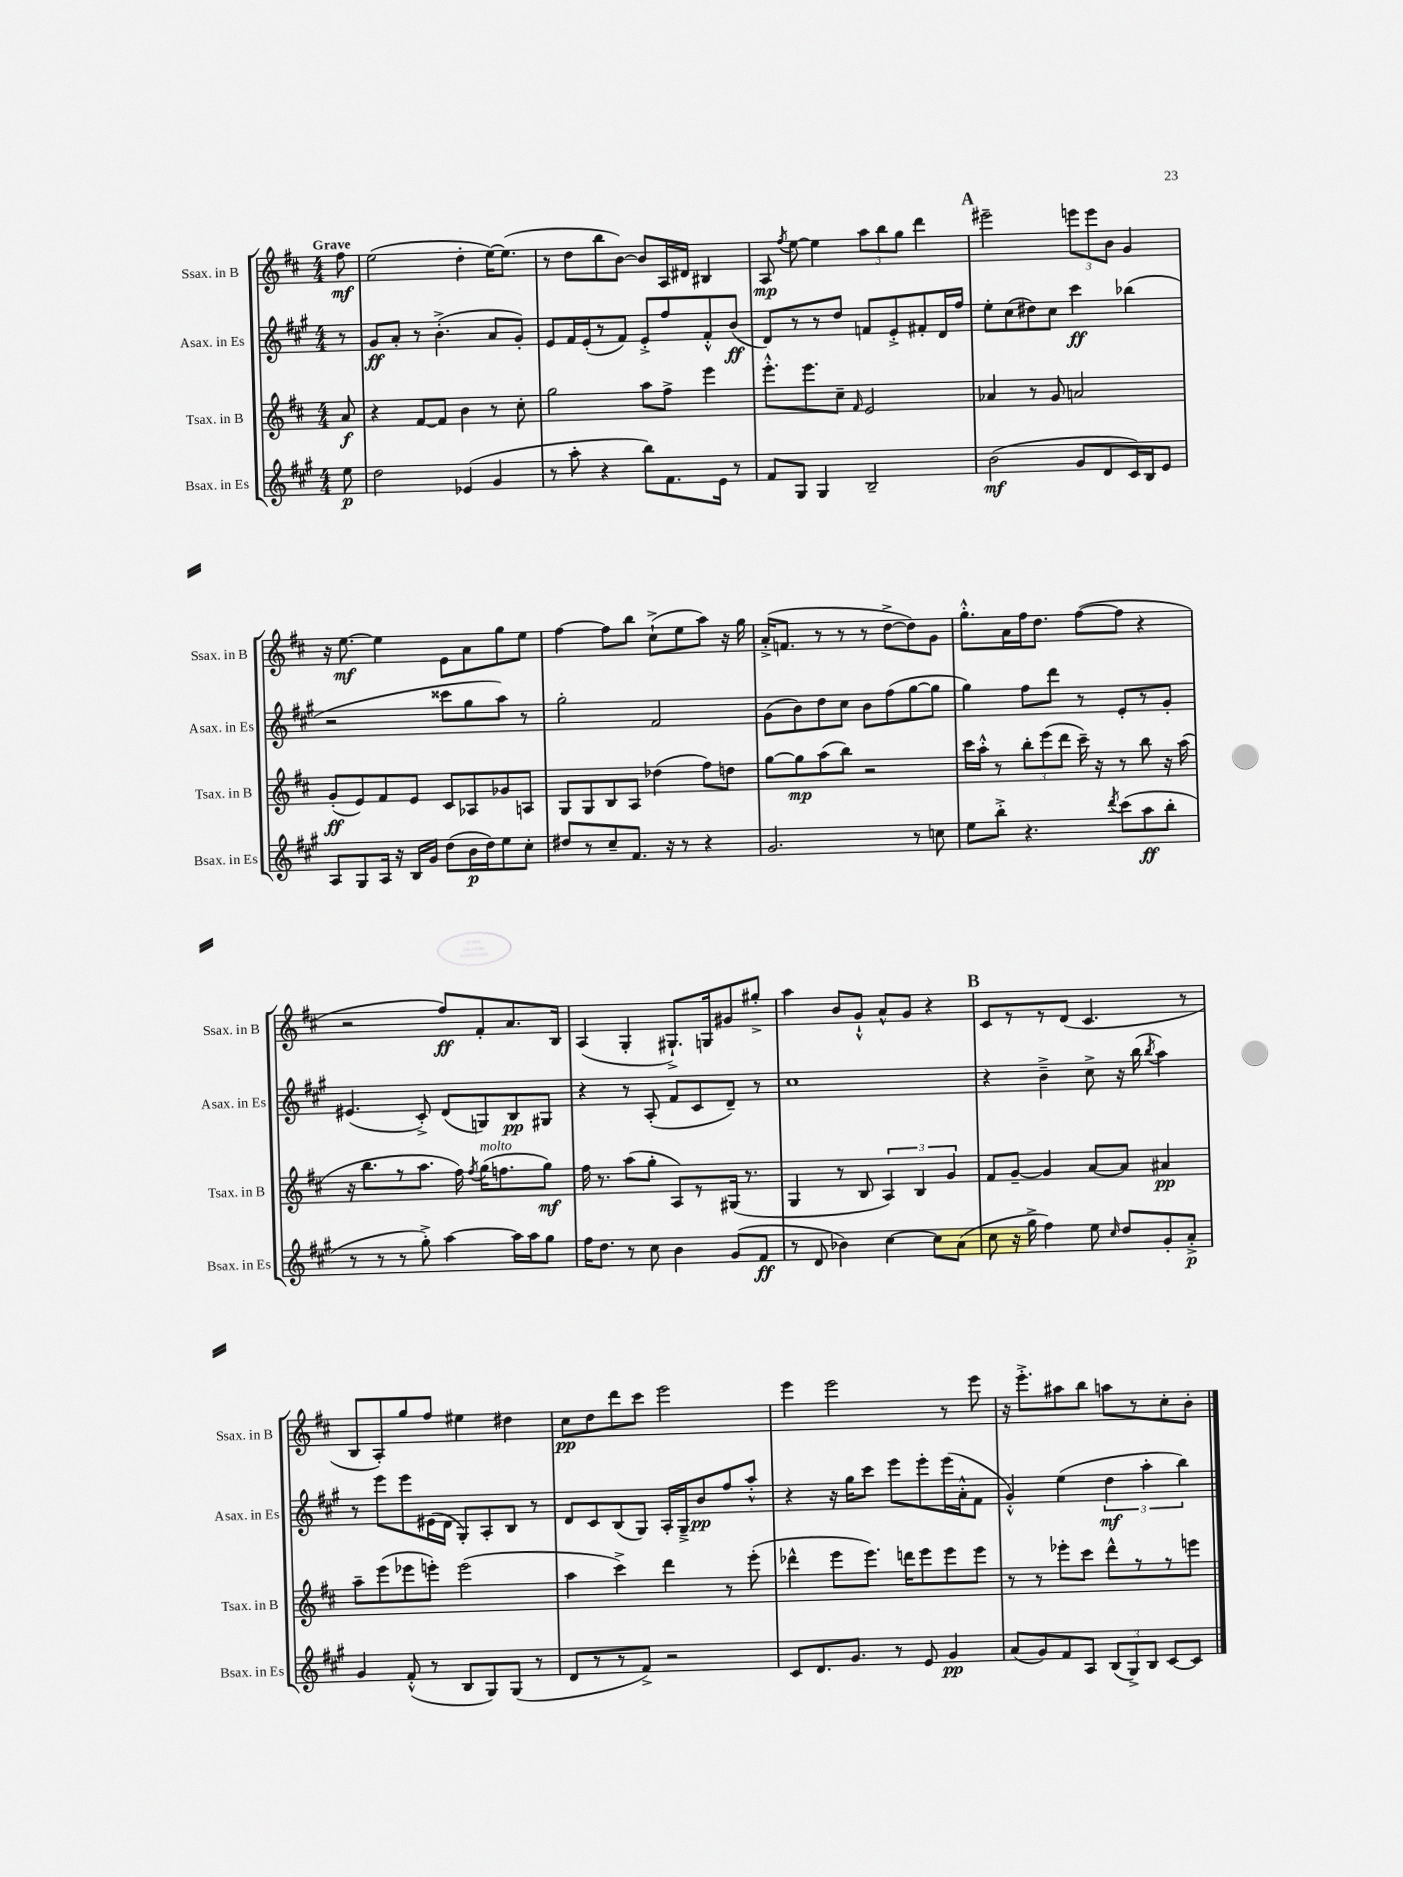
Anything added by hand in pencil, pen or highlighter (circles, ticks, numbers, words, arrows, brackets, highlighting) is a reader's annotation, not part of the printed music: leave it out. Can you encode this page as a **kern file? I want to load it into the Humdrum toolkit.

**kern	**kern	**kern	**kern
*staff4	*staff3	*staff2	*staff1
*clefG2	*clefG2	*clefG2	*clefG2
*k[f#c#g#]	*k[f#c#]	*k[f#c#g#]	*k[f#c#]
*M4/4	*M4/4	*M4/4	*M4/4
8ee	8a	8r	8ff#
=	=	=	=
2dd	4r	8g#	(2ee
.	.	8a'	.
.	[8f#	8r	.
.	8f#]	(4.b'^	.
(4e-	4b	.	4dd'
4g#	8r	8a	[16ee)
.	.	.	(8.ee]
.	8cc#'	8g#')	.
=	=	=	=
8r	2gg	8e	8r
8aa'	.	16f#	8dd
.	.	(16e'	.
4r	.	8r	8bb
.	.	8f#)	[8b)
8bb)	8aa	8e'^	8b]
8.f#	8ff#^	8ff#	16A
.	.	.	16d#
.	4eee	8f#'^^	4B#
16e	.	.	.
8r	.	(8b	.
=	=	=	=
8f#	8.eee'^^	8d)	8A
.	.	.	8qff#
8G#	.	8r	[8ee
.	8.eee	.	.
4G#	.	8r	4ee]
.	8cc#~	8dd	.
.	16qqf#	.	.
2B~	2e	8f	12aa
.	.	.	12bb
.	.	8e'^	.
.	.	.	12gg
.	.	8f#'	4ddd
.	.	16d	.
.	.	16ff#	.
=	=	=	=
(2b	4a-	8ee'	2eee#~
.	.	(8cc#	.
.	8r	8dd#)	.
.	8g	8cc#	.
8g#	2a	4ccc#	12eee
.	.	.	12eee
8d	.	.	.
.	.	.	12b
16c#)	.	(4bb-	4g
16B	.	.	.
8e	.	.	.
=	=	=	=
8A	(8g'	2r	16r
.	.	.	[8.ee
8G#	8e)	.	.
16A	8f#	.	4ee]
16r	.	.	.
16B	8e	.	.
16g#	.	.	.
(8dd	8c#	8ccc##	8e
16b	8A-	8gg#	8a
16dd)	.	.	.
8ee	8g-	8aa)	8gg
8cc#'	8A	8r	8ee
=	=	=	=
8dd#	8G	2gg#'	[4ff#
8r	8G	.	.
8cc#~	8B	.	8ff#]
8.f#	8A	.	8bb
.	(4dd-	2f#	(8cc#`^
16r	.	.	.
8r	.	.	8ee
4r	8ff#)	.	8aa)
.	8dd	.	16r
.	.	.	16gg
=	=	=	=
2.g#	[8gg	(8g#	(16a'^
.	.	.	8.f
.	8gg]	8b)	.
.	(8aa	8dd	8r
.	8bb)	8cc#	8r
.	2r	8b	8r
.	.	(8ff#	[8dd^
8r	.	[8gg#	8dd])
8cc	.	8gg#]	8g
=	=	=	=
8ee	16ccc#	4gg#)	8.gg'^^
.	16aa'^^	.	.
8bb'^	8r	.	.
.	.	.	16a
4.r	12bb'	8ff#	16ff#
.	.	.	8.dd
.	(12eee	.	.
.	.	8ddd	.
.	12ddd	.	.
.	16ccc#~)	8r	([8ff#
.	16r	.	.
8qddd	.	.	.
(8ccc#	8r	8e'	8ff#]
8aa	8bb	8r	4r
8bb'	16r	8g#'	.
.	(16aa	.	.
=	=	=	=
8r	16r	(4.e#	2r
.	8.bb	.	.
8r	.	.	.
8r	8r	.	.
8gg#'^)	8.aa	8c#'^)	.
[4aa	.	(8d	8ff#)
.	16ff#)	.	.
.	8qff#	.	.
.	(16gg	8G)	8f#'
.	8.ff	.	.
16aa]	.	8B	8.a
16aa	.	.	.
8gg#	8gg)	8G#	.
.	.	.	16B
=	=	=	=
16ff#	16ff#	4r	(4A
8.dd	8.r	.	.
8r	(8aa	8r	4G'
8cc#	8gg'	(8A'	.
4b	8A)	8f#	8.G#`^)
.	8r	8c#	.
.	.	.	16G
(8g#	(16G#	8d~)	8g#
.	8.r	.	.
8f#	.	8r	8gg#'^
=	=	=	=
8r	4G	1cc#	4aa
8d	.	.	.
4b-)	8r	.	8b
.	8B	.	8g`^^
[4cc#	6A)	.	8a^^
.	.	.	8g
.	6B	.	.
8cc#]	.	.	4r
.	6g	.	.
(8a	.	.	.
=	=	=	=
8cc#	8f#	4r	8c#
16r	[8g~	.	8r
16gg#^	.	.	.
4ff#)	4g]	4b~^	8r
.	.	.	(8d
8ee	[8a	8cc#^	4.c#
16qqcc#	.	.	.
8dd	8a]	16r	.
.	.	(16bb	.
.	.	8qbb	.
8g#'	4a#	4aa)	.
8a'^	.	.	8r
=	=	=	=
4g#	8aa~	8r	8B
.	(8eee	8eee	8A')
(8f#'^^	8eee-	8eee	8gg
8r	8eee')	(16e#	8ff#
.	.	16d	.
8B	(2eee	8G#')	4ee#
8G#)	.	8A'	.
(8G#	.	8B	4dd#
8r	.	8r	.
=	=	=	=
8d	4aa	8d	8cc#
8r	.	8c#	8dd
8r	4ccc#^)	(8B	8ddd
8f#^)	.	8G#)	8ccc#
2r	4ddd	16A'	2eee
.	.	16G#~^	.
.	.	8b	.
.	8r	8ff#	.
.	(8eee'	8aa'^^	.
=	=	=	=
8c#	4ddd-^^	4r	4eee
8.d	.	.	.
.	8eee	16r	2eee
8.g#	.	16gg#	.
.	8.eee)	8ccc#	.
8r	.	8eee	.
.	16ddd	.	.
8e	8eee	8eee'	.
4g#	8eee	(16eee	8r
.	.	16a'^^	.
.	8eee	8f#	8eee
=	=	=	=
(8a	8r	4g#'^^)	16r
.	.	.	8.eee'^
8g#)	8r	.	.
8f#	8eee-'	(4ee	8aa#
8A	8ccc#	.	8bb
(12B	8ddd^^	6dd	8aa
12G#^)	.	.	.
.	8r	.	8r
12B	.	6aa'	.
[8c#	8r	.	8cc#'
.	.	6bb)	.
8c#]	8eee	.	8b'
==	==	==	==
*-	*-	*-	*-
